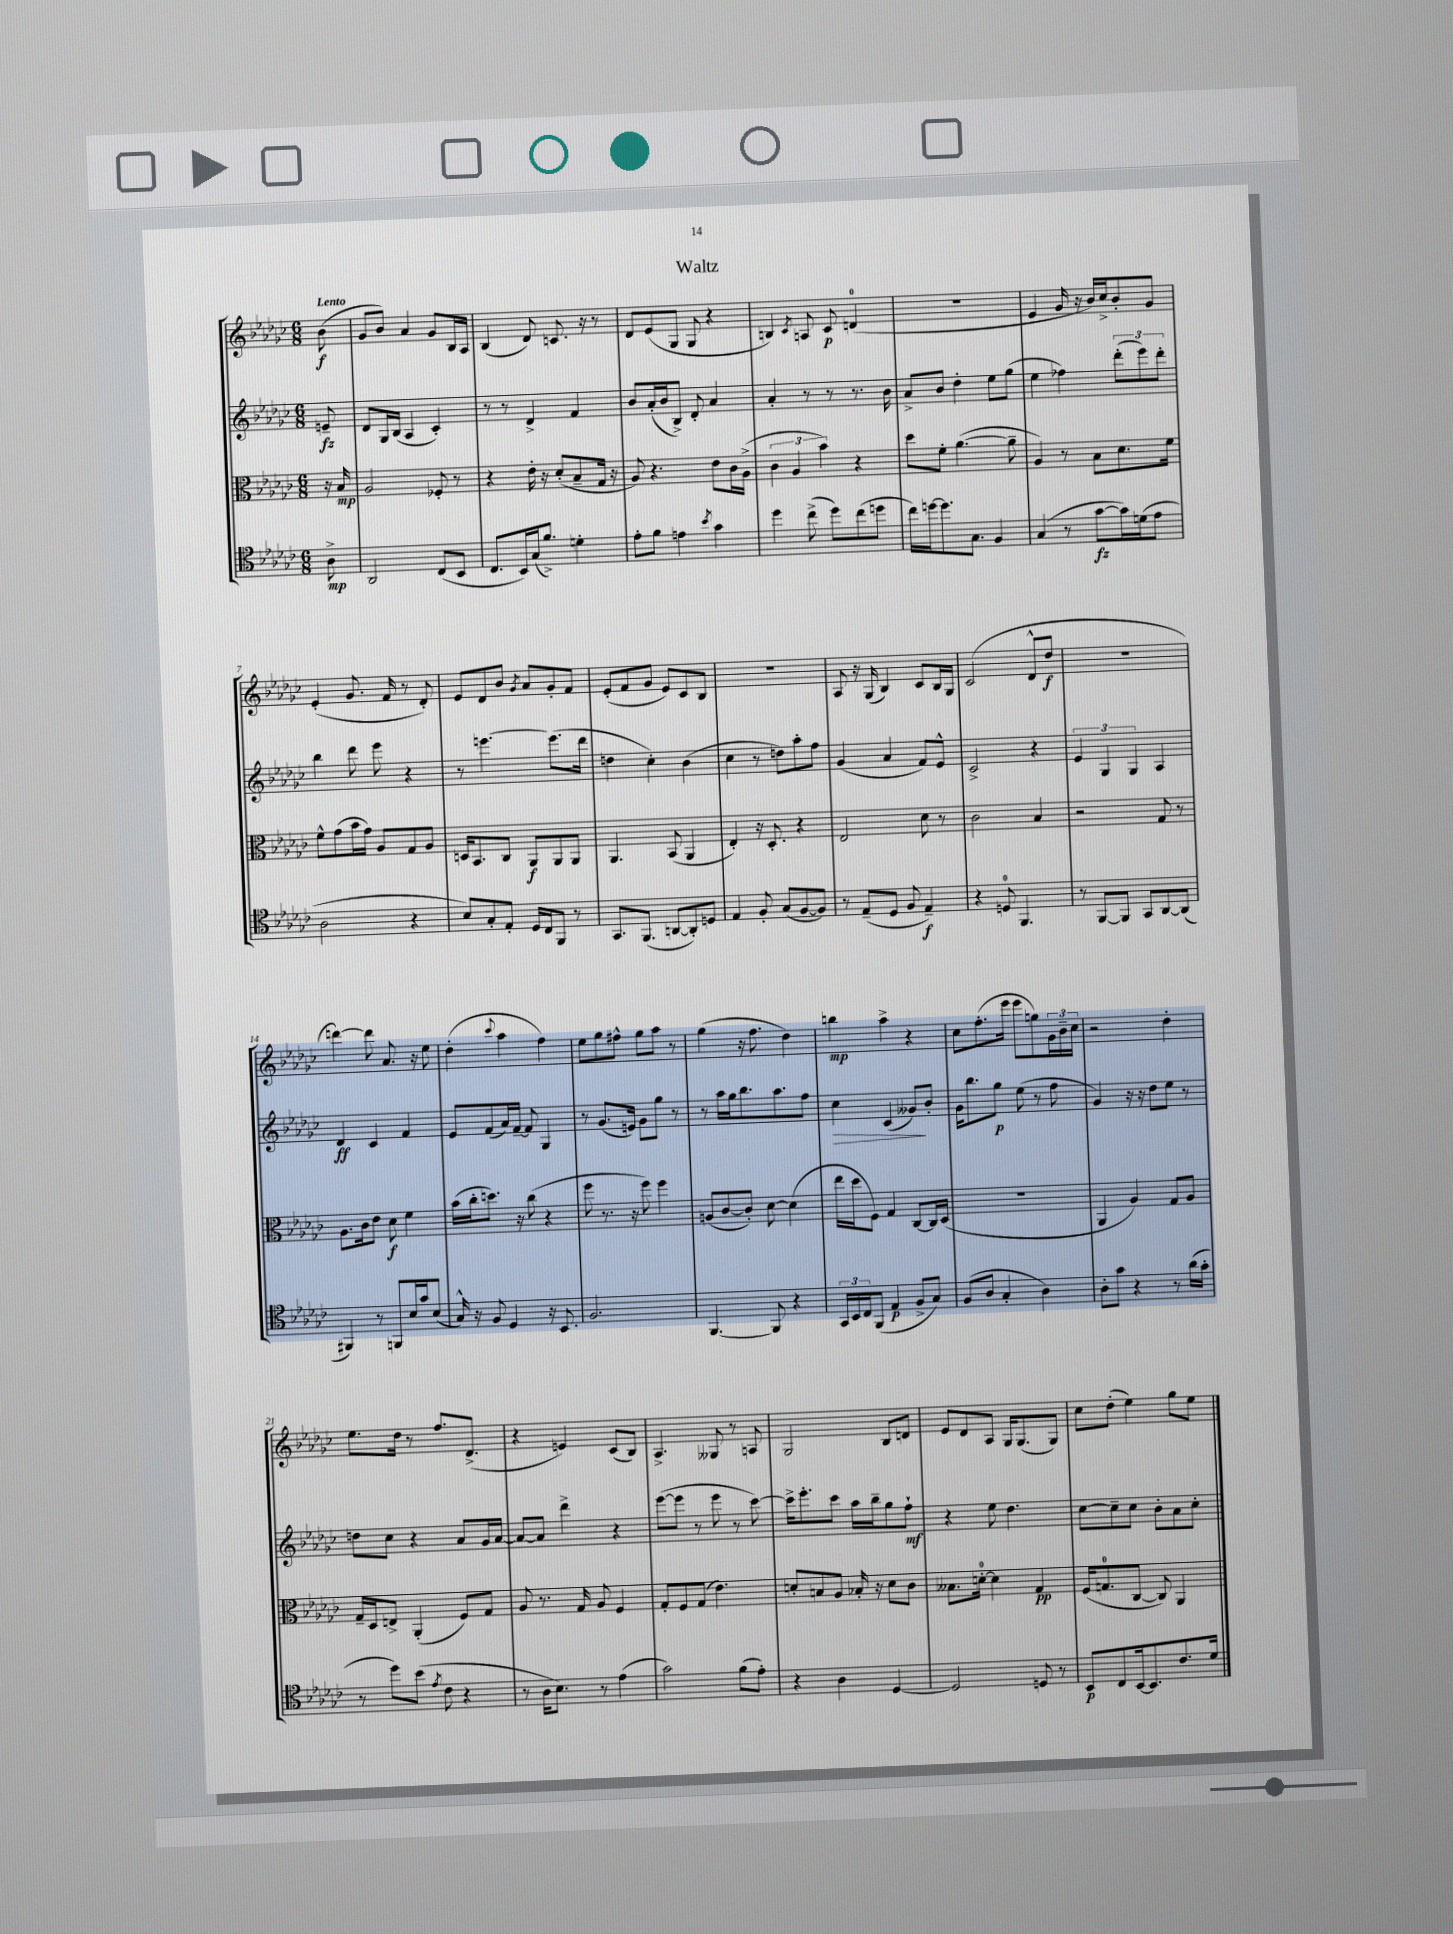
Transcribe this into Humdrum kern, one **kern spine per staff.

**kern	**kern	**kern	**kern
*staff4	*staff3	*staff2	*staff1
*clefC4	*clefC3	*clefG2	*clefG2
*k[b-e-a-d-g-c-]	*k[b-e-a-d-g-c-]	*k[b-e-a-d-g-c-]	*k[b-e-a-d-g-c-]
*M6/8	*M6/8	*M6/8	*M6/8
8A-^	16r	8e~	(8b-
.	16B-	.	.
=	=	=	=
2AA-	2A-	8d-	8g-
.	.	16G-	8b-)
.	.	(16B-	.
.	.	4A-	4a-
(8C-	8F-'	4c-')	8g-
8BB-	8r	.	16B-
.	.	.	16A-
=	=	=	=
8.C-	4r	8r	(4B-
.	.	8r	.
16BB-)	.	.	.
(16G-	16e-'	4d-^	8d-)
8.f^)	16r	.	.
.	(8d-'	.	8.c
4d'	8B-~	4f	.
.	.	.	16r
.	16G-	.	8r
.	16r	.	.
=	=	=	=
8e-'	8A-)	8b-	8d-
8f	4.r	(16a-'	(8e-
.	.	16b-	.
4e	.	8B-^)	8G-
.	.	8d-'	8G-
8qb-	.	.	.
4g-	8e-	4a-	4r
.	16c-	.	.
.	(16A-^	.	.
=	=	=	=
4dd-	6c-	4a-'	4B)
.	6A-	.	.
.	.	.	8qc-
(8cc-^	.	8r	8A
.	6b-)	.	.
8dd-)	.	8r	8c-
(8cc-	4r	8.r	(4d
8dd	.	.	.
.	.	16b-	.
=	=	=	=
16cc-)	8dd-	8a-^	2.r
[16dd	.	.	.
8.dd]	8f'	8b-	.
.	([4.a-	4dd-'	.
8.G-	.	.	.
4F	.	8ee-	.
.	8a-~]	(8gg-	.
=	=	=	=
(4G-	4A-)	4ee-	4e-
8r	8r	4ff-)	16g-
.	.	.	16r
[8g-	8B-	.	16b-)
.	.	.	16cc-^
16g-])	8.d-	(12ddd-'	8b-'
(16d	.	.	.
.	.	12eee-)	.
8e-	.	.	8g-
.	.	12ddd-'	.
.	16f	.	.
=	=	=	=
2A-	8f^^	4bb-	(4e-'
.	(8g-	.	.
.	16b-	8ddd-	8.g-
.	16g-)	.	.
.	8A-	8eee-	.
.	.	.	16f
4r	8G-	4r	8r
.	8A-	.	8d-')
=	=	=	=
8B-)	16D	8r	8e-
.	8.BB-	.	.
8G-'	.	[4.eee	8d-
8E-'	8C-	.	8b-
.	.	.	8qg-
16D-	8AA-	.	8a-
16C-	.	.	.
8FF	8AA-	(8.eee]	8g-'
8r	8AA-	.	8f
.	.	16ddd-	.
=	=	=	=
8.GG-	4.AA-	4dd	(8e-'
.	.	.	8f
(8.FF	.	.	.
.	.	4cc-')	8g-
[8AA	(8BB-	.	8e-)
8AA'])	4AA-	(4b-	8c-
8D	.	.	8B-
=	=	=	=
4E-	4E-')	4cc-	2.r
8F'	16r	8r	.
.	8.D-'	.	.
(8G-	.	8dd)	.
[8F	4r	8aa-'	.
8F])	.	8ff	.
=	=	=	=
8r	2E-	(4g-	8A-
(8E-~	.	.	16r
.	.	.	(16G-
8D-	.	4a-	4B-)
8F	.	.	.
4E-~)	8d-	8f)	8c-
.	8r	8e-^^	16B-
.	.	.	16G-
=	=	=	=
4r	2c-	2c-^	(2c-
8D	.	.	.
4.FF	.	.	.
.	4B-	4r	8d-^^
.	.	.	8dd-
=	=	=	=
8r	2r	6e-	2.r
[8FF	.	.	.
.	.	6G-	.
8FF]	.	.	.
.	.	6G-	.
8GG-	.	.	.
[8AA-	8G-	4A-	.
(8AA-]	8r	.	.
=	=	=	=
4FF#)	8.A-	4d-	[4ddd)
.	16c-	.	.
8r	8e-	4c-	8ddd]
8FF	8d-	.	8.a-
16B-	4f	4f	.
16g-	.	.	16r
(8B-	.	.	8ee-
=	=	=	=
16G-^^)	(16b-	8e-	(4dd-'
16r	16cc-'	.	.
8F	8.dd)	(8f	.
.	.	.	8qqccc-
4D-	.	16a-)	4aa-
.	16r	[16f~	.
.	(8cc-	8f]	.
16r	4r	4G-	4ff)
8.BB-	.	.	.
=	=	=	=
2.F	8ff	8r	8ee-
.	8.r	(8.g-	8gg-
.	.	.	8ff#^^
.	16r	16e)	.
.	8ff)	8g-	8gg-
.	4ff	8gg-	8aa-
.	.	8r	8r
=	=	=	=
[4.FF	(8A	8r	(4gg-
.	[8c-	16aa-	.
.	.	16gg-	.
.	8c-'])	8.bb-	16r
.	.	.	8.ff
8FF]	[8d-	.	.
.	.	8.aa-	.
4r	(4d-]	.	4dd-)
.	.	8ff	.
=	=	=	=
24GG-	16ee-	4cc-	4bb
24BB-	.	.	.
.	16dd-	.	.
24C-	.	.	.
(8FF	8F)	.	.
4E-	4G-	(4c-	4aa-^
8F^	[8C-	8g--)	4r
8G-)	16C-]	8b-'	.
.	(16D-	.	.
=	=	=	=
(8F	2.r	16g-	8cc-
.	.	8.bb-	.
8A-	.	.	(8.ff'
4G-'	.	8gg-	.
.	.	.	16eee-
.	.	(8ee-	8eee-
4A-)	.	8r	8gg)
.	.	8ff	24g-
.	.	.	24b-~
.	.	.	24cc-
=	=	=	=
8A-'	4AA-	4g-)	2r
8g-	.	.	.
4r	4A-)	16r	.
.	.	16r	.
.	.	8dd-	.
8r	8G-	8ee-	4dd-'
(16a-	8A-	8r	.
16g-'	.	.	.
=	=	=	=
8r	16G-~	8dd	8.ee-
.	16D-	.	.
8dd-)	8E^	8cc-	.
.	.	.	16dd-
(8b-	(4AA-'	4r	8r
8qe-	.	.	.
8c-	.	.	8.ff
4r	8F)	8a-	.
.	.	.	(8.d-^
.	8G-	16g-	.
.	.	[16a-	.
=	=	=	=
8r	8A-	8a-_	4r
16A-	8.r	8a-]	.
8.B-)	.	.	.
.	.	4ddd-^	4e)
.	16G-	.	.
8r	8A-	.	.
(4e-	4F	4r	(8c-
.	.	.	8B-)
=	=	=	=
2g-)	8G-'	([8eee-	4.A-^
.	8F	8eee-]	.
.	(8G-	8r	.
.	4.e-)	8eee-	8G--
(8f	.	8r	8r
8e-')	.	[8ccc-)	8A
=	=	=	=
4r	8d'	16ccc-^]	2G-
.	.	8.eee-'	.
.	8B	.	.
4A-	8A-	8ccc-	.
.	16B-'	16aa-	.
.	16r	16bb-~	.
[4D-	8d	8gg-	8B-
.	8c-	8ff`	8d
=	=	=	=
2D-]	8.B--	4r	8e-
.	.	.	8d-
.	[16d'	.	.
.	4d]	8ee-	8A-
.	.	4.dd-	16G-
.	.	.	(8.G-
8D	4G-	.	.
8r	.	.	8G-)
=	=	=	=
8BB-	(16F	[8cc-	8cc-
.	8.G	.	.
8C-	.	8cc-~]	(8dd-'
[16BB-	[8C-	8cc-	4ee-)
8.BB-]	.	.	.
.	8C-])	8b-'	.
8.c-	4AA-	8a-	8gg-
.	.	8cc-'	8ee-
16d-	.	.	.
==	==	==	==
*-	*-	*-	*-
